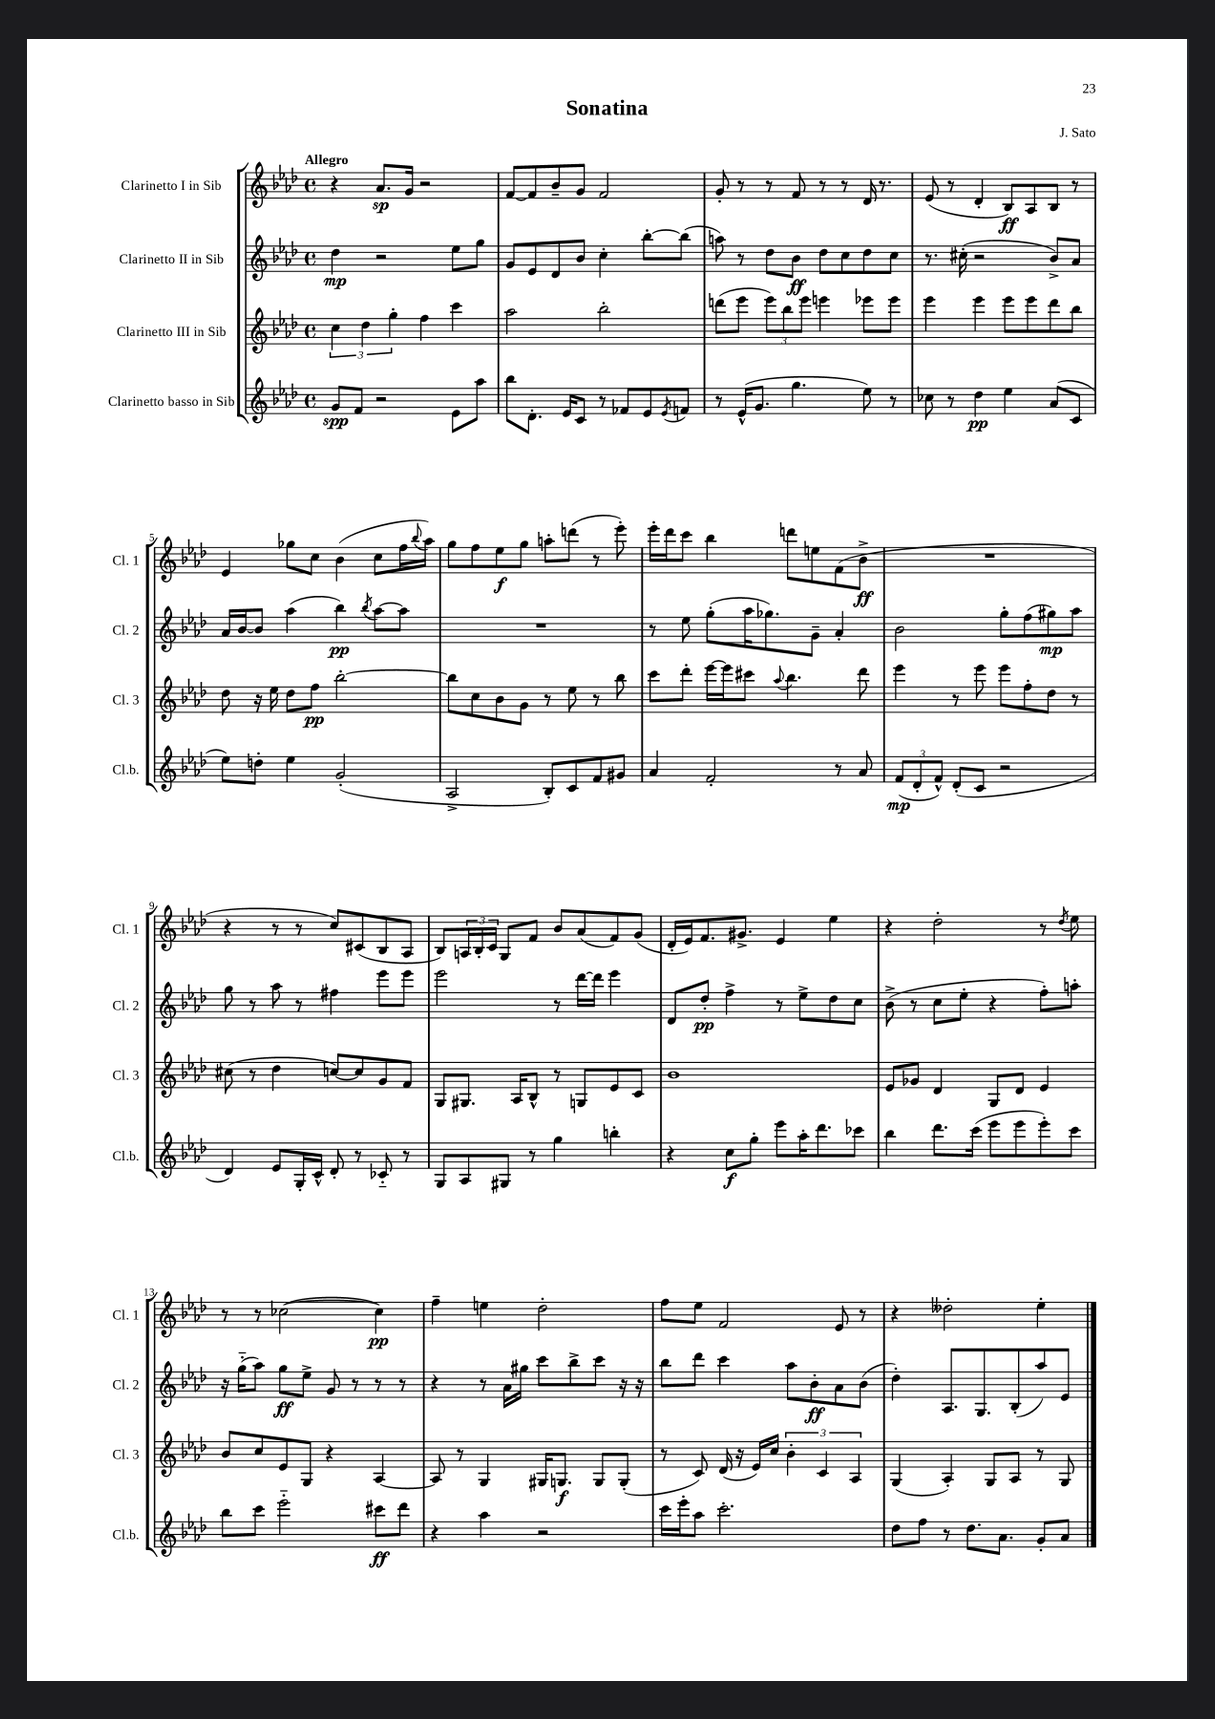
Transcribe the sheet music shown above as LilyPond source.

\header { title = "Sonatina" composer = "J. Sato" }
<<
\new StaffGroup <<
\new Staff = "s0" \with { instrumentName = "Clarinetto I in Sib" shortInstrumentName = "Cl. 1" } {
    \clef treble \key aes \major \defaultTimeSignature \time 4/4 \tempo "Allegro"
    r4 aes'8.\sp g'16 r2 |
    f'8~ f'8 bes'8-- g'8 f'2 |
    g'8-. r8 r8 f'8 r8 r8 des'16 r8. |
    ees'8( r8 des'4-. bes8\ff) aes8 bes8 r8 |
    ees'4 ges''8 c''8 bes'4( c''8 f''16 \appoggiatura { bes''8 } aes''16) |
    g''8 f''8 ees''8\f g''8 a''8-. d'''8( r8 ees'''8-.) |
    ees'''16-. des'''16 c'''8 bes''4 d'''8 e''8 f'8( bes'8->\ff |
    R1 |
    r4 r8 r8 c''8) cis'8( bes8 aes8 |
    bes8) \tuplet 3/2 { a16 bes16-. c'16 } g8 f'8 bes'8 aes'8( f'8) g'8( |
    des'16-. ees'16) f'8. gis'8.-> ees'4 ees''4 |
    r4 des''2-. r8 \acciaccatura { des''8 } ees''8 |
    r8 r8 ces''2~( ces''4\pp) |
    f''4-- e''4 des''2-. |
    f''8 ees''8 f'2 ees'8 r8 |
    r4 deses''2-. ees''4-. \bar "|." |
}
\new Staff = "s1" \with { instrumentName = "Clarinetto II in Sib" shortInstrumentName = "Cl. 2" } {
    \clef treble \key aes \major \defaultTimeSignature \time 4/4
    des''4\mp r2 ees''8 g''8 |
    g'8 ees'8 des'8 bes'8 c''4-. bes''8~-. bes''8( |
    a''8) r8 des''8 bes'8\ff des''8 c''8 des''8 c''8 |
    r8. cis''16-.( r2 bes'8->) aes'8 |
    aes'16 bes'16~ bes'8 aes''4( bes''4\pp) \acciaccatura { bes''8 } aes''8~ aes''8 |
    R1 |
    r8 ees''8 g''8-.( aes''16 ges''8.) g'8-- aes'4-. |
    bes'2 g''8-. f''8( gis''8\mp) aes''8 |
    g''8 r8 aes''8 r8 fis''4 ees'''8 ees'''8 |
    ees'''2 r8 des'''16~ des'''16 ees'''4 |
    des'8 des''8-.\pp f''4-> r8 ees''8-> des''8 c''8 |
    bes'8->( r8 c''8 ees''8-. r4 f''8-.) a''8-. |
    r16 g''16-_( aes''8) g''8\ff ees''8-> g'8 r8 r8 r8 |
    r4 r8 aes'16 gis''16 c'''8 bes''8-> c'''8 r16 r16 |
    bes''8 des'''8 c'''4 aes''8 bes'8-.\ff aes'8 bes'8( |
    des''4-.) aes8. g8. bes8-.( aes''8) ees'8 \bar "|." |
}
\new Staff = "s2" \with { instrumentName = "Clarinetto III in Sib" shortInstrumentName = "Cl. 3" } {
    \clef treble \key aes \major \defaultTimeSignature \time 4/4
    \tuplet 3/2 { c''4 des''4 g''4-. } f''4 c'''4 |
    aes''2 bes''2-. |
    d'''8( ees'''8 \tuplet 3/2 { ees'''8) bes''8 ees'''8 } e'''4 ees'''8 ees'''8 |
    ees'''4 ees'''4 ees'''8 ees'''8 des'''8 bes''8 |
    des''8 r16 ees''16 des''8 f''8\pp bes''2~-. |
    bes''8 c''8 bes'8 g'8 r8 ees''8 r8 bes''8 |
    c'''8 des'''8-. ees'''16~ ees'''16 cis'''8 \appoggiatura { aes''8 } bes''4. des'''8 |
    ees'''4 r8 ees'''8 ees'''8 f''8-. des''8 r8 |
    cis''8( r8 des''4 c''8~) c''8 g'8 f'8 |
    g8 gis8. aes16 bes8-^ r8 g8 ees'8 c'8 |
    bes'1 |
    ees'8 ges'8 des'4 g8 des'8 ees'4 |
    bes'8 c''8 ees'8 g8 r4 aes4~ |
    aes8 r8 g4 gis16 g8.\f g8 g8-.( |
    r8 c'8) des'16( r16 ees'16) c''16 \tuplet 3/2 { bes'4-. c'4 aes4 } |
    g4( aes4-.) g8 aes8 r8 g8 \bar "|." |
}
\new Staff = "s3" \with { instrumentName = "Clarinetto basso in Sib" shortInstrumentName = "Cl.b." } {
    \clef treble \key aes \major \defaultTimeSignature \time 4/4
    g'8\spp f'8 r2 ees'8 aes''8 |
    bes''8 des'8.-. ees'16 c'8 r8 fes'8 ees'8 \acciaccatura { ees'8 } f'8 |
    r8 ees'16-^( g'8. g''4. ees''8) r8 |
    ces''8 r8 des''4\pp ees''4 aes'8( c'8 |
    ees''8) d''8-. ees''4 g'2-.( |
    aes2-> bes8-.) c'8 f'8 gis'8 |
    aes'4 f'2-. r8 aes'8 |
    \tuplet 3/2 { f'8\mp( des'8-. f'8-^) } des'8-.( c'8 r2 |
    des'4) ees'8 g16-. c'16-^ des'8-. r8 ces'8-_ r8 |
    g8 aes8 gis8 r8 g''4 b''4-. |
    r4 c''8\f g''8-. ees'''8 aes''16-. des'''8. ces'''8 |
    bes''4 des'''8. c'''16( ees'''8 ees'''8 ees'''8-.) c'''8 |
    bes''8 c'''8 ees'''2-_ cis'''8\ff des'''8 |
    r4 aes''4 r2 |
    c'''16 ees'''16-. aes''8 c'''2.-. |
    des''8 f''8 r8 des''8. aes'8. g'8-. aes'8 \bar "|." |
}
>>
>>
